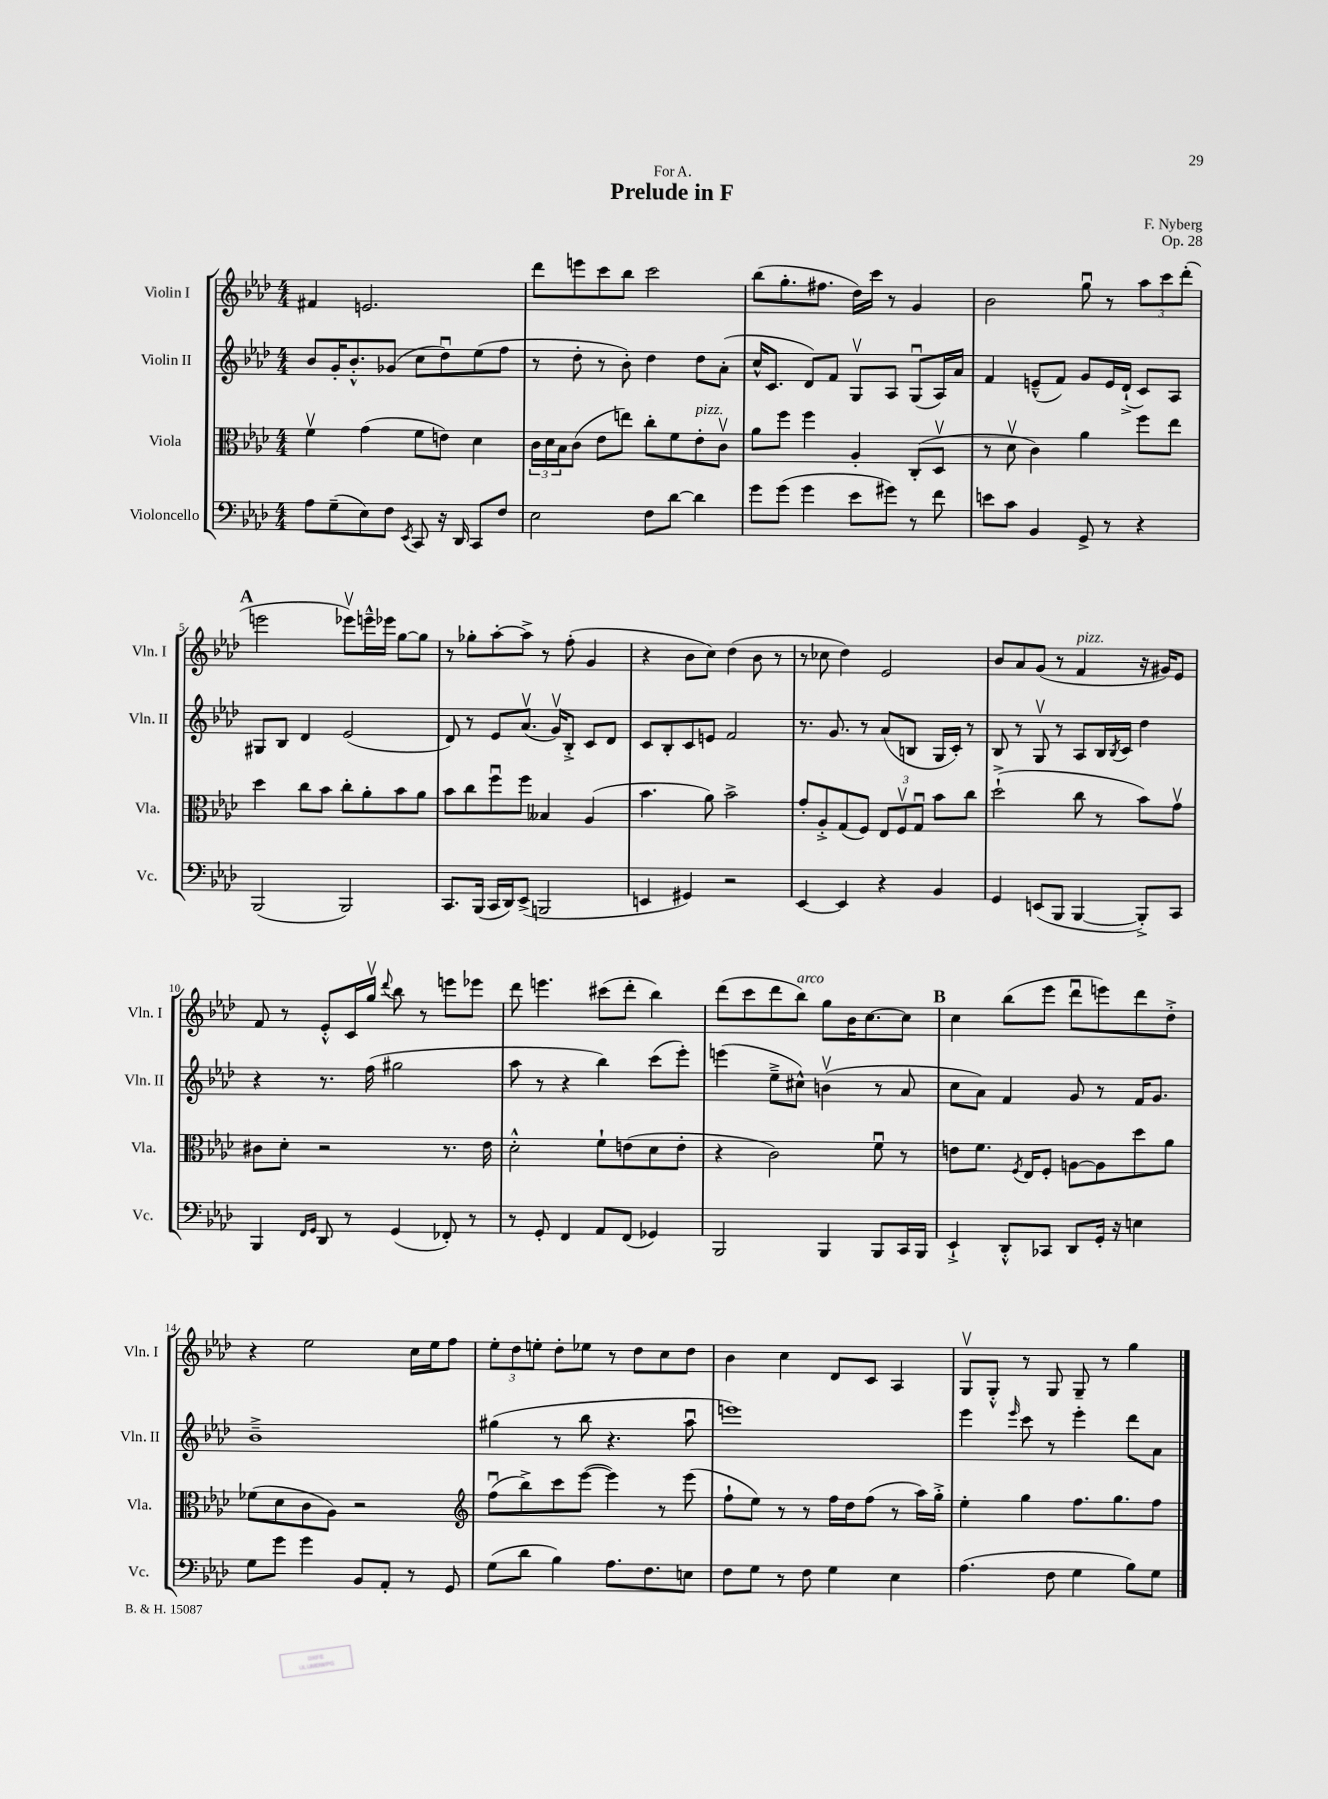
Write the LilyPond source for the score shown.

\header { title = "Prelude in F" composer = "F. Nyberg" dedication = "For A." opus = "Op. 28" }
<<
\new StaffGroup <<
\new Staff = "s0" \with { instrumentName = "Violin I" shortInstrumentName = "Vln. I" } {
    \clef treble \key aes \major \numericTimeSignature \time 4/4
    fis'4 e'2. |
    des'''8 e'''8 c'''8 bes''8 c'''2 |
    bes''8( g''8.-. fis''8. des''16) c'''16 r8 g'4 |
    bes'2 g''8\downbow r8 \tuplet 3/2 { aes''8 c'''8 des'''8-.( } |
    \mark \markup { \bold "A" } e'''2 ees'''8\upbow) e'''16---^ ees'''16 g''8~ g''8 |
    r8 ges''8-. aes''8~-. aes''8-> r8 f''8-.( g'4 |
    r4 bes'8 c''8) des''4( bes'8 r8 |
    r8 ces''8 des''4) ees'2 |
    bes'8 aes'8 g'8( r8 f'4^\markup { \italic "pizz." } r16 gis'16) ees'8 |
    f'8 r8 ees'8-.-^ c'16 g''16\upbow \appoggiatura { des'''8 } bes''8 r8 e'''8 ees'''8 |
    des'''8 e'''4. cis'''8( des'''8-. bes''4) |
    des'''8( c'''8 des'''8 bes''8^\markup { \italic "arco" }) g''8 bes'16 c''8.~ c''8 |
    \mark \markup { \bold "B" } c''4 bes''8( ees'''8 des'''8\downbow e'''8) des'''8 des''8-.-> |
    r4 ees''2 c''16 ees''16 f''8 |
    \tuplet 3/2 { ees''8-. des''8 e''8-. } des''8-. ees''8 r8 des''8 c''8 des''8 |
    bes'4 c''4 des'8 c'8 aes4 |
    g8\upbow g8-.-^ r8 g8 g8-- r8 g''4 \bar "|." |
}
\new Staff = "s1" \with { instrumentName = "Violin II" shortInstrumentName = "Vln. II" } {
    \clef treble \key aes \major \numericTimeSignature \time 4/4
    bes'8 g'16-. bes'8.-.-^ ges'8( c''8 des''8\downbow) ees''8( f''8 |
    r8 des''8-. r8 bes'8-.) des''4 des''8 aes'8-.( |
    c''16-^ c'8. des'8) f'8 g8\upbow aes8 g8\downbow( aes16) aes'16 |
    f'4 e'8---^( f'8) g'8 e'16 des'16-!->( c'8) aes8 |
    \mark \markup { \bold "A" } gis8 bes8 des'4 ees'2( |
    des'8) r8 ees'8 aes'8.\upbow( g'16\upbow) bes8-.-> c'8 des'8 |
    c'8 bes8-. c'8 e'8 f'2 |
    r8. g'8. r8 aes'8( b8 g16 c'16-.) r8 |
    bes8 r8 g8\upbow r8 aes8 bes16 \acciaccatura { bes8 } c'16 des''4 |
    r4 r8. f''16( gis''2 |
    aes''8 r8 r4 bes''4) c'''8( ees'''8-.) |
    e'''4( ees''8---> cis''8-^) b'4\upbow( r8 aes'8 |
    \mark \markup { \bold "B" } c''8 aes'8) f'4 g'8 r8 f'16 g'8. |
    bes'1---> |
    gis''4( r8 bes''8 r4. aes''8\downbow |
    e'''1) |
    ees'''4 \grace { ees'''16 } c'''8 r8 ees'''4-. des'''8 aes'8 \bar "|." |
}
\new Staff = "s2" \with { instrumentName = "Viola" shortInstrumentName = "Vla." } {
    \clef alto \key aes \major \numericTimeSignature \time 4/4
    f'4\upbow g'4( f'8 e'8) des'4 |
    \tuplet 3/2 { c'16 des'16 bes16 } c'8( ees'8 e''8) c''8-. f'8 ees'8-.^\markup { \italic "pizz." } c'8\upbow |
    aes'8 f''8 f''4 aes4-. c8-.( des8\upbow |
    r8 des'8\upbow c'4) aes'4 f''8 ees''8 |
    \mark \markup { \bold "A" } des''4 c''8 bes'8 c''8-. aes'8-. bes'8 aes'8 |
    bes'8 c''8 f''8\downbow f''8 beses4 aes4( |
    bes'4. aes'8) bes'2-> |
    g'8-. aes8-.-> g8( f8) \tuplet 3/2 { ees8 f8\upbow g8\downbow } bes'8 c''8 |
    des''2-!->( c''8 r8 bes'8) g'8\upbow |
    cis'8 des'8-. r2 r8. ees'16 |
    des'2-.-^ f'8-! e'8( des'8 e'8-. |
    r4 c'2) f'8\downbow r8 |
    \mark \markup { \bold "B" } e'8 f'8. \acciaccatura { f8 } ees16 f8-. a8~ a8 des''8 aes'8 |
    fes'8( des'8 c'8 aes8) r2 |
    \clef treble f''8\downbow( bes''8->) c'''8 ees'''8~( ees'''4) r8 ees'''8( |
    f''8-! ees''8) r8 r8 f''16 des''16 f''8( r8 aes''16) g''16-.-> |
    ees''4-. g''4 f''8. g''8. f''8 \bar "|." |
}
\new Staff = "s3" \with { instrumentName = "Violoncello" shortInstrumentName = "Vc." } {
    \clef bass \key aes \major \numericTimeSignature \time 4/4
    aes8 g8--( ees8) f8 \acciaccatura { ees,8 } c,8 r16 des,16 c,8 f8 |
    ees2 f8 des'8~ des'4 |
    g'8 g'8( g'4 ees'8 gis'8) r8 f'8 |
    e'8 c'8 bes,4 g,8-> r8 r4 |
    \mark \markup { \bold "A" } bes,,2( bes,,2) |
    c,8. bes,,16( c,16 des,16) ees,8->( b,,2 |
    e,4 gis,4) r2 |
    ees,4~ ees,4 r4 bes,4 |
    g,4 e,8( bes,,8 bes,,4~ bes,,8-.->) c,8 |
    bes,,4 \grace { f,16 g,16 } des,8 r8 g,4( fes,8-.) r8 |
    r8 g,8-. f,4 aes,8 f,8( ges,4) |
    bes,,2 bes,,4 bes,,8 c,16 bes,,16 |
    \mark \markup { \bold "B" } ees,4-!-> des,8-.-^ ces,8 des,8 g,16-. r16 e4 |
    g8 g'8 g'4 bes,8 aes,8-. r8 g,8 |
    g8( des'8 bes4) aes8. f8. e8 |
    f8 g8 r8 f8 g4 ees4 |
    aes4.( f8 g4 bes8) g8 \bar "|." |
}
>>
>>
